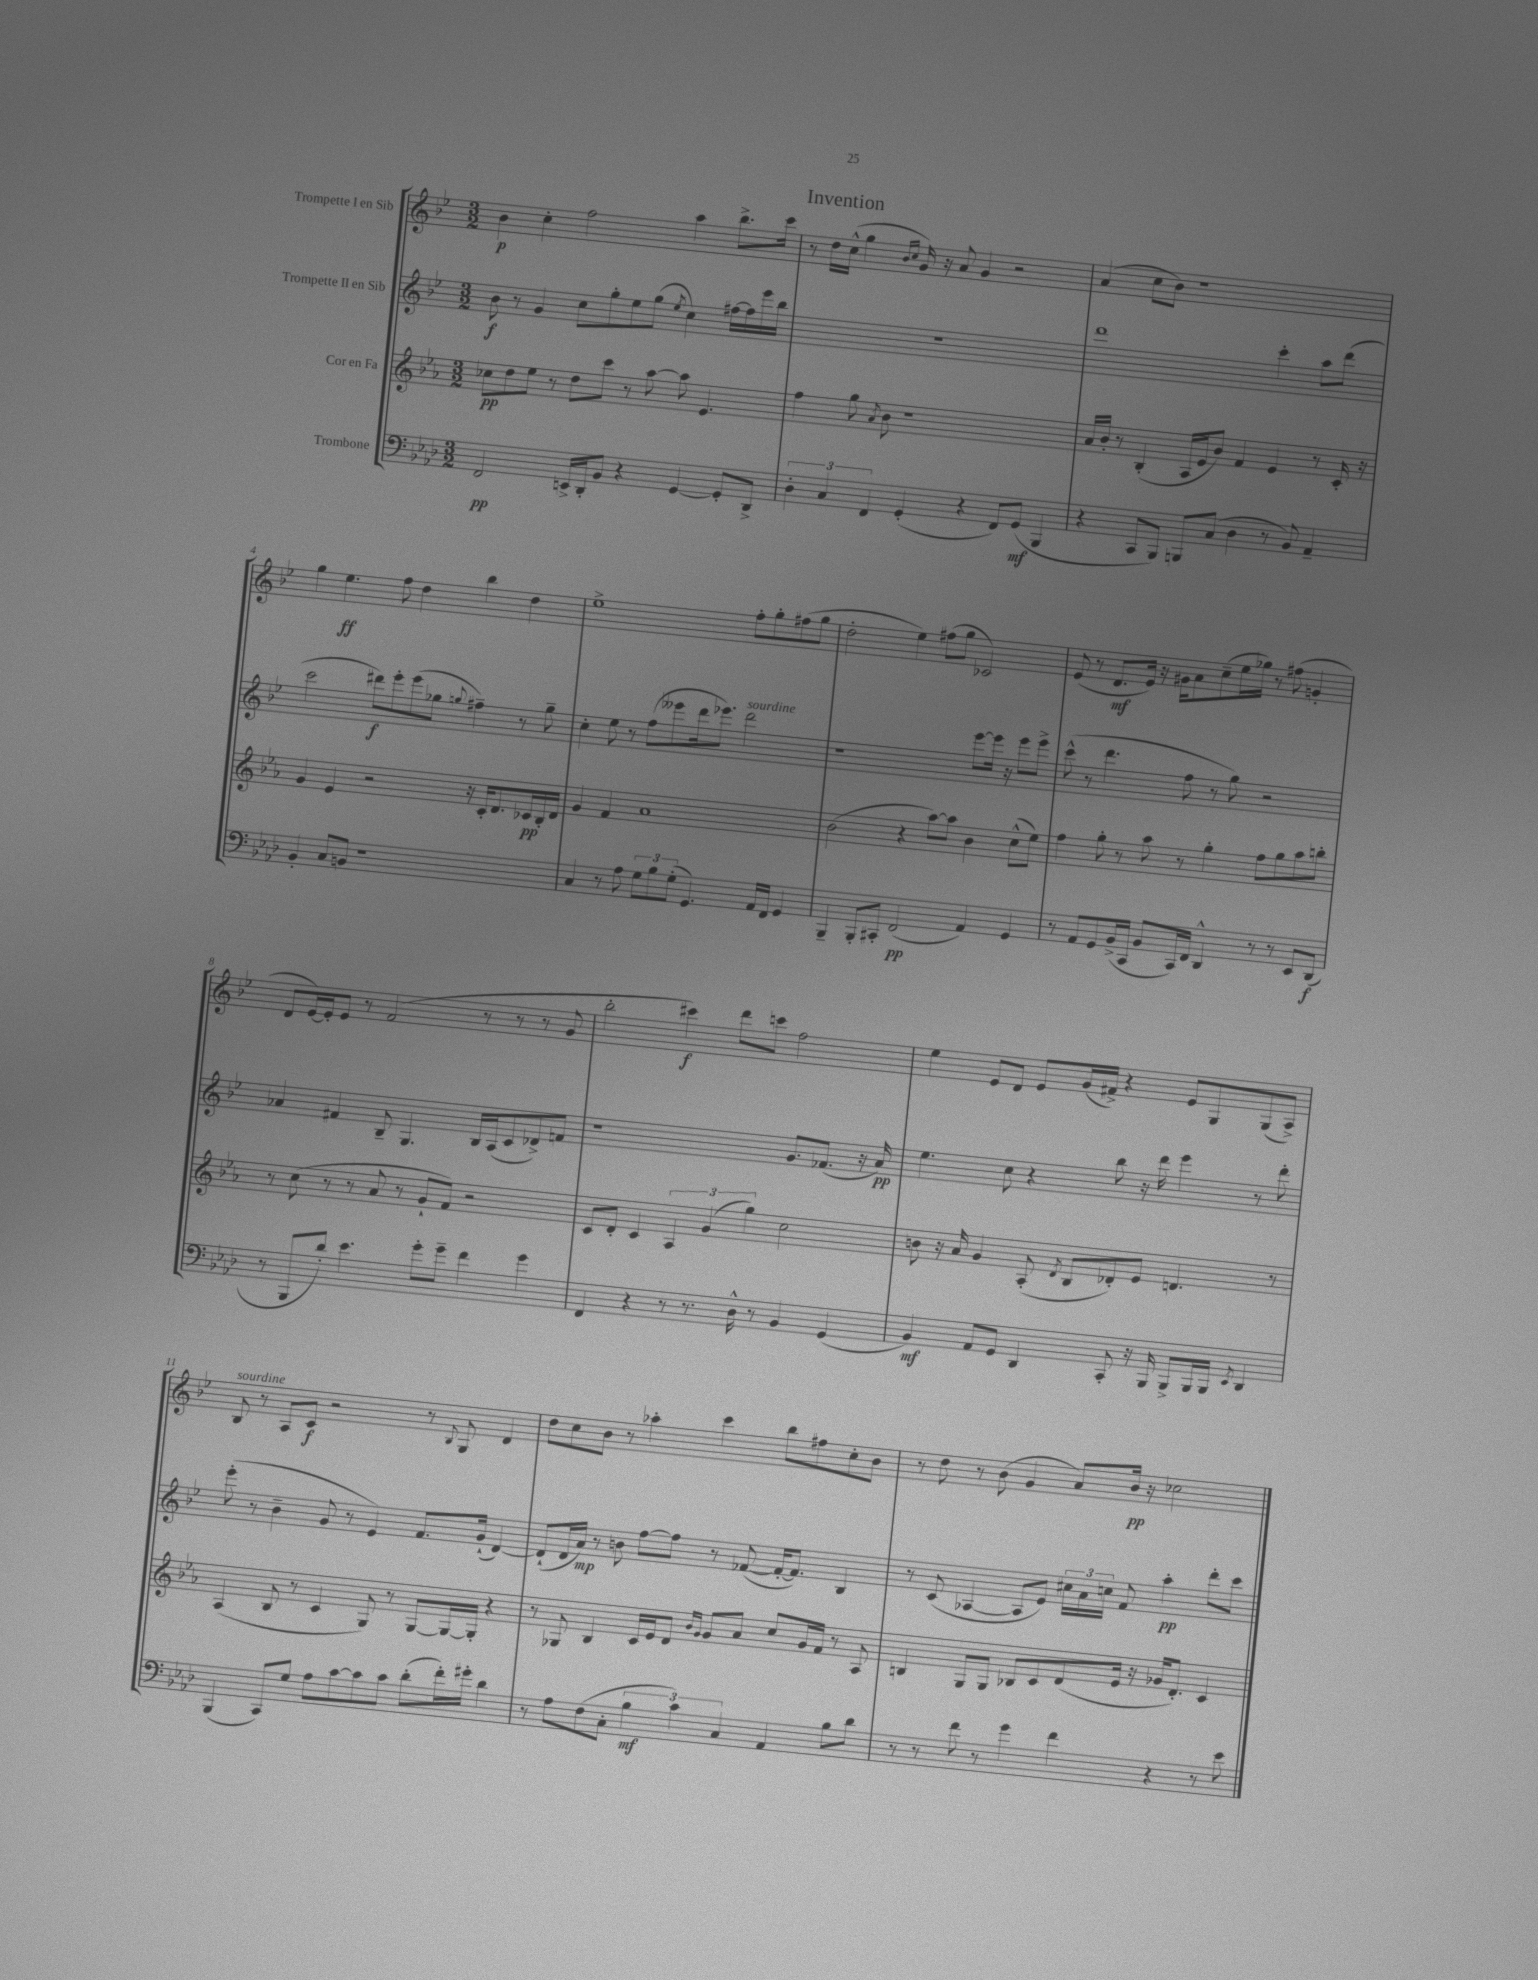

**kern	**kern	**kern	**kern
*staff4	*staff3	*staff2	*staff1
*clefF4	*clefG2	*clefG2	*clefG2
*k[b-e-a-d-]	*k[b-e-a-]	*k[b-e-]	*k[b-e-]
*M3/2	*M3/2	*M3/2	*M3/2
2FF	8cc-	8b-	4b-
.	8dd	8r	.
.	8ee-	4g	4cc'
.	8r	.	.
16EE^	8dd	8cc	2ff
16DD-'	.	.	.
8BB-	8ccc	8gg'	.
4r	8r	8ee-	.
.	[8aa-	(8gg	.
.	.	8qee-	.
[4GG	8aa-]	4cc)	4aa
.	4.e-	.	.
8GG']	.	[16ff#	8.bb-^
.	.	16ff#]	.
8DD-^	.	16eee-	.
.	.	16bb-	16ccc
=	=	=	=
6D-'	4ff	1.r	8r
.	.	.	16dd
6C	.	.	.
.	.	.	(16cc^^
.	8gg	.	4gg
6FF	.	.	.
.	8qa-	.	.
.	8b-	.	.
.	.	.	16qqb-
.	.	.	16qqcc
(4GG'	1r	.	16g)
.	.	.	16r
.	.	.	8a
4r	.	.	4g
8FF)	.	.	2r
(8GG	.	.	.
4BBB-	.	.	.
=	=	=	=
4r	16a-	1ddd	(4a
.	16b-'	.	.
.	8r	.	.
8CC	(4B-'	.	8cc
8BBB-)	.	.	8b-)
8BBB	16A-	.	1r
.	16e-	.	.
(8C	8b-)	.	.
4D-	4f	.	.
8r	4e-	4ccc'	.
8BB-)	.	.	.
4AA-~	8r	8aa	.
.	16c'	(8ddd	.
.	16r	.	.
=	=	=	=
4BB-'	4g	2ccc	4gg
8C	4e-	.	4.ee-
8BB	.	.	.
1r	2r	8ddd#)	.
.	.	8eee-'	8ff
.	.	(8eee-	4dd
.	.	8gg-	.
.	.	8qqgg	.
.	16r	4ff#~)	4bb-
.	16c'	.	.
.	8.d	.	.
.	.	8r	4dd
.	16c-	.	.
.	16B-'	8gg~	.
.	16d	.	.
=	=	=	=
4C	4g	4cc'	1ee-^
8r	4f	8ee-	.
8A-	.	8r	.
12G	1a-	(8ff	.
12B-	.	.	.
.	.	8eee--	.
(12G'	.	.	.
4.GG)	.	16ddd	.
.	.	8.eee-)	.
.	.	2ddd	8ff'
16AA-	.	.	8gg'
16FF	.	.	.
4GG	.	.	(8ff#
.	.	.	8gg
=	=	=	=
4BBB-~	(2b-	1r	2dd'
8BBB-'	.	.	.
8CC#'	.	.	.
(2FF	4r	.	4ee-)
.	[8aa-)	.	(8ff#
.	8aa-]	.	8gg
4AA-)	4b-	[8eee-	2c-)
.	.	16eee-]	.
.	.	16r	.
4GG	(8cc^^	8eee-	.
.	8ee-)	8eee-^	.
=	=	=	=
8r	4ff	(8ccc^^	(8e-
8AA-	.	8r	8r
8GG	8gg'	4.ddd	8.d
(16BB-^	8r	.	.
16CC	.	.	16e-)
8BB-	8aa-	.	16r
.	.	.	16g#
16CC)	8r	8ff	8a
16FF	.	.	.
4DD-^^	4gg'	8r	(8cc~
.	.	8gg)	16ee-
.	.	.	16gg-)
8r	8ff	2r	8r
8r	8gg	.	(8ff#
8EE-	8aa-	.	4g'
(8DD-	8bb'	.	.
=	=	=	=
8r	8r	4a-	8d
8BBB-	(8cc	.	[16e-)
.	.	.	16e-']
8d-')	8r	4f#	8e-
4.e-	8r	.	8r
.	8a-	8B-~	(2f
.	8r	4.G	.
8g'	8g`	.	.
8g~	8f)	.	.
4f	2r	16B-	8r
.	.	(16A	.
.	.	8c	8r
4g	.	8d-^)	8r
.	.	8f	8g
=	=	=	=
4FF	8c	1r	2bb-'
.	8d'	.	.
4r	4c	.	.
8r	6A-	.	4ccc#)
8.r	.	.	.
.	(6g	.	.
.	.	.	8ddd
16D-^^	.	.	.
.	6gg)	.	.
8r	.	.	8ccc
4BB-	2cc	8.g	2ff
.	.	(8.f-	.
(4GG	.	.	.
.	.	16r	.
.	.	16a)	.
=	=	=	=
4BB-)	8b	4.ee-	4ee-
.	16r	.	.
.	16a-	.	.
8AA-	4g	.	8e-
8GG	.	8cc	8d
4DD-	(8A-'	4r	8e-
.	8qd	.	.
.	8B-	.	(16g
.	.	.	16f#^)
8CC'	8d-')	8bb-	4r
16r	8e-	16r	.
16BBB-	.	16ddd	.
8BBB-^	4.d	4eee-	8e-
16BBB-	.	.	8G
16BBB-	.	.	.
8qEE-	.	.	.
4DD-	.	8r	(8G
.	8r	8ddd'	8A^)
=	=	=	=
(4BBB-	(4A-	(8eee-'	8B-
.	.	8r	8r
8CC)	8B-	4b-~	8A
8G	8r	.	8c
8A-	4c	8g	2r
[8c	.	8r	.
8c]	8G)	4e-)	.
8c	8r	.	.
(8d-'	[8G	8.f	8r
.	.	.	8qqB-
16f')	16G_	.	8G
16g#'	16G']	(16g`	.
4d-	4r	[4d)	4d
=	=	=	=
8r	8r	(8d`]	8dd
8A-	8G-	16d	8cc
.	.	16a)	.
(8F	4B-	8r	8b-
8C'	.	8b	8r
6B-	16c	[8ff	4aa-'
.	16e-	.	.
.	8d	8ff]	.
6c)	.	.	.
.	16qqb-	.	.
.	16qqg	.	.
.	8g	8r	4ccc
6C	.	.	.
.	8a-	([8f-	.
4AA-	8cc	16f-'_	8bb-
.	.	8.f-])	.
.	16g	.	8ff#
.	16f	.	.
8B-	8r	4B-	8cc'
8d-	8A-	.	8b-
=	=	=	=
8r	4B	8r	8r
8r	.	(8c	8dd
8f	8G	[4A-	8r
8r	8G	.	(8b-
4g	8B-	8A-]	4g
.	8c	8e-)	.
4f	(8d	24cc#	8a)
.	.	24a	.
.	.	24cc	.
.	16e-	8f	16b-
.	16r	.	16r
4r	16g-	4aa'	2cc-
.	8.d')	.	.
8r	4c	8ddd'	.
8e-	.	8ccc	.
==	==	==	==
*-	*-	*-	*-
